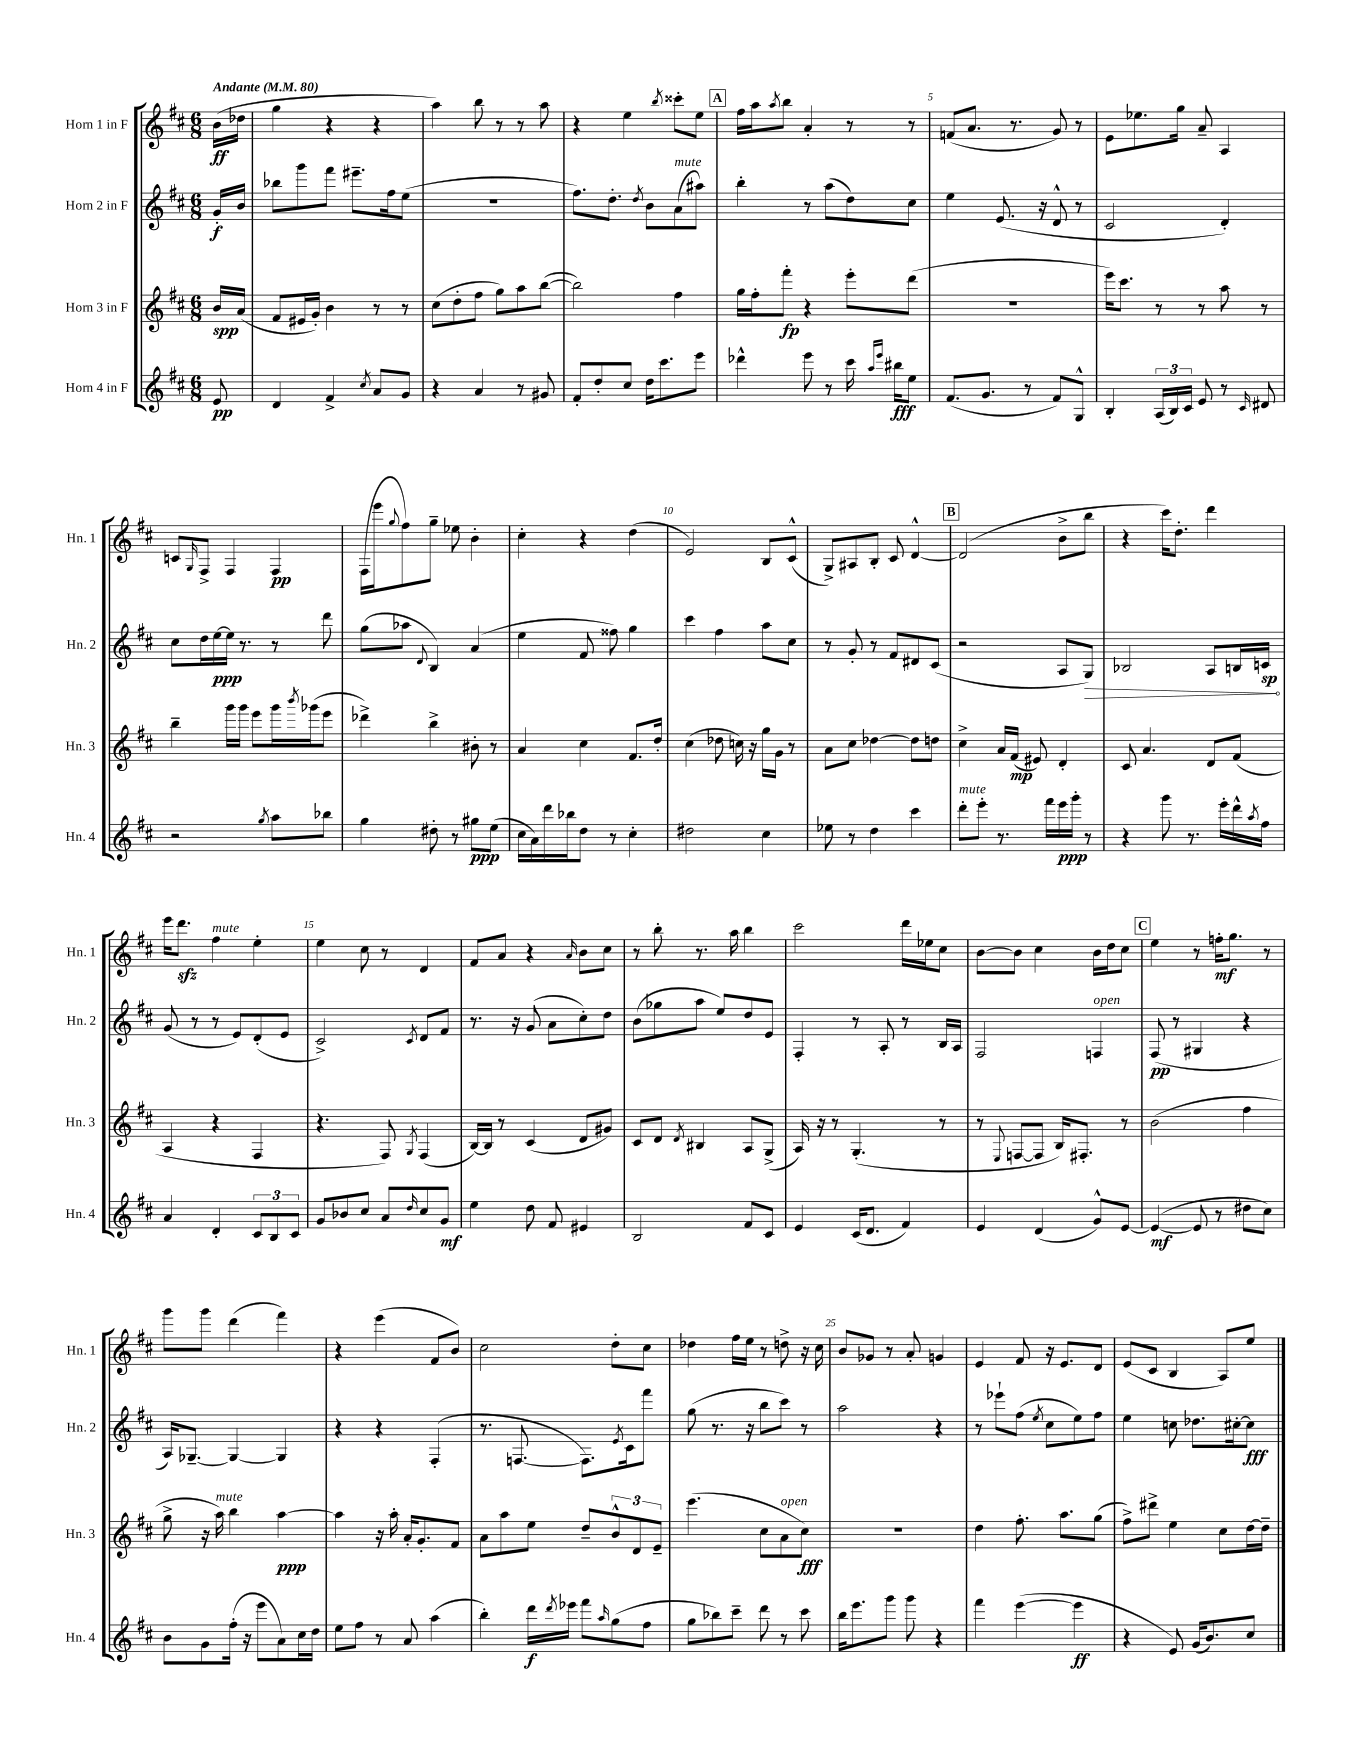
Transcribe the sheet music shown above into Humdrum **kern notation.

**kern	**dynam	**kern	**dynam	**kern	**dynam	**kern	**dynam
*part4	*part4	*part3	*part3	*part2	*part2	*part1	*part1
*staff4	*staff4	*staff3	*staff3	*staff2	*staff2	*staff1	*staff1
*I"Horn 4 in F	*	*I"Horn 3 in F	*	*I"Horn 2 in F	*	*I"Horn 1 in F	*
*I'Hn. 4	*	*I'Hn. 3	*	*I'Hn. 2	*	*I'Hn. 1	*
*clefG2	*	*clefG2	*	*clefG2	*	*clefG2	*
*k[f#c#]	*	*k[f#c#]	*	*k[f#c#]	*	*k[f#c#]	*
*M6/8	*	*M6/8	*	*M6/8	*	*M6/8	*
*MM80	*	*MM80	*	*MM80	*	*MM80	*
=	=	=	=	=	=	=	=
!	!	!	!	!	!	!LO:TX:a:B:t=Andante	!
8e/	pp	16b/LL	spp	16g'/LL	f	(16b\LL	ff
.	.	(16a/JJ	.	16b/JJ	.	16dd-X\JJ	.
=1	=1	=1	=1	=1	=1	=1	=1
4d/	.	8f#/L	.	8bb-X\L	.	4gg\	.
.	.	16e#X/L	.	8ggg\	.	.	.
.	.	16g'/JJ)	.	.	.	.	.
4f#^/	.	4b\	.	8fff#\J	.	4r	.
.	.	.	.	8.eee#X~\L	.	.	.
8qcc#/	.	.	.	.	.	.	.
8a/L	.	8r	.	.	.	4r	.
.	.	.	.	16ff#\k	.	.	.
8g/J	.	8r	.	(8ee\J	.	.	.
=2	=2	=2	=2	=2	=2	=2	=2
4r	.	(8cc#\L	.	2.r	.	4aa\)	.
.	.	8dd'\	.	.	.	.	.
4a/	.	8ff#\J	.	.	.	8bb\	.
.	.	8gg\L)	.	.	.	8r	.
8r	.	8aa\	.	.	.	8r	.
8g#X/	.	([8bb\J	.	.	.	8aa\	.
=3	=3	=3	=3	=3	=3	=3	=3
8f#'/L	.	2bb\])	.	8.ff#\L)	.	4r	.
8dd'/	.	.	.	.	.	.	.
.	.	.	.	8.dd'\J	.	.	.
8cc#/J	.	.	.	.	.	4ee\	.
.	.	.	.	8qdd/	.	.	.
16dd\KL	.	.	.	8b\L	.	.	.
8.ccc#\	.	.	.	.	.	.	.
.	.	.	.	.	.	8qbb/	.
!	!	!	!	!LO:TX:a:i:t=mute	!	!	!
.	.	4ff#\	.	(8a\	.	8ccc##X'\L	.
8eee\J	.	.	.	8aa#X\J)	.	8ee\J	.
!!LO:REH:place=s1:t=A
=4	=4	=4	=4	=4	=4	=4	=4
4ddd-X^^\	.	16gg\LL	.	4bb'\	.	16ff#\LL	.
.	.	16ff#'\J	.	.	.	16aa\J	.
.	.	.	.	.	.	8qaa/	.
.	.	8fff#'\J	fp	.	.	8bb\J	.
8eee\	.	4r	.	8r	.	4a'/	.
8r	.	.	.	(8aa\L	.	.	.
16ccc#\	.	8eee'\L	.	8dd\)	.	8r	.
16qqaa/LL	.	.	.	.	.	.	.
16qqeee/JJ	.	.	.	.	.	.	.
16bb#X\KL	fff	.	.	.	.	.	.
8ee\J	.	(8ddd\J	.	8cc#\J	.	8r	.
=5	=5	=5	=5	=5	=5	=5	=5
(8.f#/L	.	2.r	.	4ee\	.	(8fn/L	.
.	.	.	.	.	.	8.a/J	.
8.g/J	.	.	.	.	.	.	.
.	.	.	.	(8.e/	.	.	.
.	.	.	.	.	.	8.r	.
8r	.	.	.	.	.	.	.
.	.	.	.	16r	.	.	.
8f#/L)	.	.	.	8d^^/	.	8g/)	.
8G^^/J	.	.	.	8r	.	8r	.
=6	=6	=6	=6	=6	=6	=6	=6
4B'/	.	16eee\KL)	.	2c#/	.	8e\L	.
.	.	8.ccc#\J	.	.	.	.	.
.	.	.	.	.	.	8.ee-X\	.
(24A/LL	.	8r	.	.	.	.	.
24B/)	.	.	.	.	.	.	.
.	.	.	.	.	.	16gg\Jk	.
24c#/JJ	.	.	.	.	.	.	.
8e/	.	8r	.	.	.	8a~/	.
8r	.	8aa\	.	4d'/)	.	4A/	.
16qqc#/	.	.	.	.	.	.	.
8d#X/	.	8r	.	.	.	.	.
!!LO:LB:g=z
=7	=7	=7	=7	=7	=7	=7	=7
2r	.	4bb~\	.	8cc#\L	.	8cn/L	.
.	.	.	.	.	.	16qqG/	.
.	.	.	.	16dd\L	.	8F#^/J	.
.	.	.	.	[16ee\	ppp	.	.
.	.	16ggg\LL	.	16ee\JJ]	.	4F#/	.
.	.	16ggg\JJ	.	8.r	.	.	.
.	.	8eee\L	.	.	.	.	.
8qgg/	.	.	.	.	.	.	.
8aa\L	.	16ggg\L	.	8r	.	4F#/	pp
.	.	8qbbb/	.	.	.	.	.
.	.	(16ggg-X\J	.	.	.	.	.
8bb-X\J	.	8eee\J	.	8ddd\	.	.	.
=8	=8	=8	=8	=8	=8	=8	=8
4gg\	.	4ddd-X^\)	.	(8gg\L	.	(16F#\LL	.
.	.	.	.	.	.	16eee\J	.
.	.	.	.	.	.	8qqgg/	.
.	.	.	.	8aa-X\J	.	8ff#\)	.
.	.	.	.	8qqd/	.	.	.
8dd#X'\	.	4bb^\	.	4B/)	.	8gg~\J	.
8r	.	.	.	.	.	8ee-X\	.
8gg#X\L	ppp	8b#X'\	.	(4a/	.	4b'\	.
(8ee\J	.	8r	.	.	.	.	.
=9	=9	=9	=9	=9	=9	=9	=9
16cc#\LL	.	4a/	.	4ee\	.	4cc#'\	.
16a\)	.	.	.	.	.	.	.
16ddd\	.	.	.	.	.	.	.
16bb-X\J	.	.	.	.	.	.	.
8dd\J	.	4cc#\	.	8f#/	.	4r	.
8r	.	.	.	8ff##X\)	.	.	.
4cc#'\	.	8.f#/L	.	4gg\	.	(4dd\	.
.	.	16dd'/Jk	.	.	.	.	.
=10	=10	=10	=10	=10	=10	=10	=10
2dd#X\	.	(4cc#\	.	4ccc#\	.	2e/)	.
.	.	8dd-X\	.	4ff#\	.	.	.
.	.	16ccn\)	.	.	.	.	.
.	.	16r	.	.	.	.	.
4cc#\	.	16gg\LL	.	8aa\L	.	8B/L	.
.	.	16g\JJ	.	.	.	.	.
.	.	8r	.	8cc#\J	.	(8c#^^/J	.
=11	=11	=11	=11	=11	=11	=11	=11
8ee-X\	.	8a\L	.	8r	.	8G^/L)	.
8r	.	8cc#\J	.	8g'/	.	8A#X/	.
4dd\	.	[4dd-X\	.	8r	.	8B'/J	.
.	.	.	.	8f#/L	.	8c#/	.
4ccc#\	.	8dd-\L]	.	8d#X/	.	[4d^^/	.
.	.	8ddn\J	.	(8c#/J	.	.	.
!!LO:REH:place=s1:t=B
=12	=12	=12	=12	=12	=12	=12	=12
!LO:TX:a:i:t=mute	!	!	!	!	!	!	!
8ddd'\L	.	4cc#^\	.	2r	.	(2d/]	.
8eee'\J	.	.	.	.	.	.	.
8.r	.	16a/LL	.	.	.	.	.
.	.	(16f#/JJ	mp	.	.	.	.
.	.	8e#X/)	.	.	.	.	.
16fff#\LL	.	.	.	.	.	.	.
16eee\	ppp	4d'/	.	8A/L	.	8b^\L	.
16ggg'\JJ	.	.	.	.	.	.	.
!	!	!	!	!	!LO:HP:b	!	!
8r	.	.	.	8G/J)	>	8bb\J	.
=13	=13	=13	=13	=13	=13	=13	=13
4r	.	8c#/	.	2B-X/	.	4r	.
.	.	4.a/	.	.	.	.	.
8ggg\	.	.	.	.	.	16ccc#\KL)	.
.	.	.	.	.	.	8.dd'\J	.
8.r	.	.	.	.	.	.	.
.	.	8d/L	.	8A/L	.	4ddd\	.
16eee'\LL	.	.	.	.	.	.	.
16ddd^^\	.	(8f#/J	.	16Bn/L	.	.	.
8qaa/	.	.	.	.	.	.	.
16ff#\JJ	.	.	.	16cn/JJ	sp	.	.
.	.	.	.	.	]	.	.
!!LO:LB:g=z
=14	=14	=14	=14	=14	=14	=14	=14
4a/	.	4A/	.	(8g/	.	16eee\KL	.
.	.	.	.	.	.	8.dddzz\J	.
.	.	.	.	8r	.	.	.
!	!	!	!	!	!	!LO:TX:a:i:t=mute	!
4d'/	.	4r	.	8r	.	4ff#\	.
.	.	.	.	8e/L)	.	.	.
12c#/L	.	4F#/	.	(8d'/	.	4ee'\	.
12B/	.	.	.	.	.	.	.
.	.	.	.	8e/J	.	.	.
12c#/J	.	.	.	.	.	.	.
=15	=15	=15	=15	=15	=15	=15	=15
8g/L	.	4.r	.	2c#^/)	.	4ee\	.
8b-X/	.	.	.	.	.	.	.
8cc#/J	.	.	.	.	.	8cc#\	.
8a/L	.	8F#/)	.	.	.	8r	.
16qqdd/	.	8qG/	.	8qc#/	.	.	.
8cc#/	.	(4F#/	.	8d/L	.	4d/	.
8g/J	mf	.	.	8f#/J	.	.	.
=16	=16	=16	=16	=16	=16	=16	=16
4ee\	.	[16B/LL)	.	8.r	.	8f#/L	.
.	.	16B/JJ]	.	.	.	.	.
.	.	8r	.	.	.	8a/J	.
.	.	.	.	16r	.	.	.
8dd\	.	(4c#/	.	(8g/	.	4r	.
8f#/	.	.	.	8a\L	.	.	.
.	.	.	.	.	.	16qqa/	.
4e#X/	.	8d/L	.	8cc#'\)	.	8b\L	.
.	.	8g#X/J)	.	8dd\J	.	8cc#\J	.
=17	=17	=17	=17	=17	=17	=17	=17
2B/	.	8c#/L	.	(8b\L	.	8r	.
.	.	8d/J	.	8gg-X\	.	8bb'\	.
.	.	8qd/	.	.	.	.	.
.	.	4B#X/	.	8aa\J	.	8.r	.
.	.	.	.	8ee/L)	.	.	.
.	.	.	.	.	.	16aa\	.
8f#/L	.	8A/L	.	8dd/	.	4bb\	.
8c#/J	.	(8G^/J	.	8e/J	.	.	.
=18	=18	=18	=18	=18	=18	=18	=18
4e/	.	16A/)	.	4F#'/	.	2ccc#\	.
.	.	16r	.	.	.	.	.
.	.	8r	.	.	.	.	.
(16c#/KL	.	(4.G'/	.	8r	.	.	.
8.d/J	.	.	.	.	.	.	.
.	.	.	.	8A'/	.	.	.
4f#/)	.	.	.	8r	.	16ddd\LL	.
.	.	.	.	.	.	16ee-X\J	.
.	.	8r	.	16B/LL	.	8cc#\J	.
.	.	.	.	16A/JJ	.	.	.
=19	=19	=19	=19	=19	=19	=19	=19
4e/	.	8r	.	2F#/	.	[8b\L	.
.	.	8qqE/	.	.	.	.	.
.	.	[8Fn/L	.	.	.	8b\J]	.
(4d/	.	8F/J]	.	.	.	4cc#\	.
.	.	16B/KL)	.	.	.	.	.
.	.	8.F#X'/J	.	.	.	.	.
!	!	!	!	!LO:TX:a:i:t=open	!	!	!
8g^^/L)	.	.	.	4Fn/	.	16b\LL	.
.	.	.	.	.	.	16dd\J	.
[8e/J	.	8r	.	.	.	8cc#\J	.
!!LO:REH:place=s1:t=C
=20	=20	=20	=20	=20	=20	=20	=20
(4e/_	mf	(2b\	.	(8F#/	pp	4ee\	.
.	.	.	.	8r	.	.	.
8e/]	.	.	.	4G#X/	.	8r	.
8r	.	.	.	.	.	16ffn'\KL	mf
.	.	.	.	.	.	8.gg\J	.
8dd#X\L	.	4ff#\	.	4r	.	.	.
8cc#\J)	.	.	.	.	.	8r	.
!!LO:LB:g=z
=21	=21	=21	=21	=21	=21	=21	=21
8b\L	.	8gg^\	.	16A/KL)	.	8ggg\L	.
.	.	.	.	[8.G-X~/J	.	.	.
8g\	.	16r	.	.	.	8ggg\J	.
!	!	!LO:TX:a:i:t=mute	!	!	!	!	!
.	.	16aa\)	.	.	.	.	.
(16ff#'\Jk	.	4bb\	.	4G-/_	.	(4ddd\	.
16r	.	.	.	.	.	.	.
8eee\L	.	.	.	.	.	.	.
8a\)	.	[4aa\	ppp	4G-/]	.	4fff#\)	.
16cc#\L	.	.	.	.	.	.	.
16dd\JJ	.	.	.	.	.	.	.
=22	=22	=22	=22	=22	=22	=22	=22
8ee\L	.	4aa\]	.	4r	.	4r	.
8ff#\J	.	.	.	.	.	.	.
8r	.	16r	.	4r	.	(4eee\	.
.	.	16aa'\	.	.	.	.	.
8a/	.	16a'/KL	.	.	.	.	.
.	.	8.g'/	.	.	.	.	.
(4aa\	.	.	.	(4F#'/	.	8f#/L	.
.	.	8f#/J	.	.	.	8b/J)	.
=23	=23	=23	=23	=23	=23	=23	=23
4bb'\)	.	8a\L	.	8.r	.	2cc#\	.
.	.	8aa\	.	.	.	.	.
.	.	.	.	[8.Fn/	.	.	.
16ddd\LL	f	8ee\J	.	.	.	.	.
8qddd/	.	.	.	.	.	.	.
16eee-X\JJ	.	.	.	.	.	.	.
8fff#\L	.	8dd~/L	.	8.F\L])	.	.	.
16qqaa/	.	.	.	.	.	.	.
(8gg\	.	12b^^/	.	.	.	8dd'\L	.
.	.	.	.	8qe/	.	.	.
.	.	.	.	16c#\k	.	.	.
.	.	12d/	.	.	.	.	.
8ff#\J	.	.	.	8fff#\J	.	8cc#\J	.
.	.	12e~/J	.	.	.	.	.
=24	=24	=24	=24	=24	=24	=24	=24
8gg\L	.	(4.eee\	.	(8gg\	.	4dd-X\	.
8bb-X\)	.	.	.	8.r	.	.	.
8ccc#~\J	.	.	.	.	.	16ff#\LL	.
.	.	.	.	16r	.	16ee\JJ	.
8ddd\	.	8cc#\L	.	8bb\L	.	8r	.
!	!	!LO:TX:a:i:t=open	!	!	!	!	!
8r	.	8a\	.	8ccc#\J)	.	8ddn^\	.
8ccc#\	.	8cc#\J)	fff	8r	.	16r	.
.	.	.	.	.	.	16cc#\	.
=25	=25	=25	=25	=25	=25	=25	=25
16bb\KL	.	2.r	.	2aa\	.	8b/L	.
8.eee\	.	.	.	.	.	.	.
.	.	.	.	.	.	8g-X/J	.
8ggg\J	.	.	.	.	.	8r	.
8ggg\	.	.	.	.	.	8a'/	.
4r	.	.	.	4r	.	4gn/	.
=26	=26	=26	=26	=26	=26	=26	=26
4fff#\	.	4dd\	.	8r	.	4e/	.
.	.	.	.	8eee-X`\L	.	.	.
([4eee\	.	8.ff#'\	.	(8ff#\J	.	8f#/	.
.	.	.	.	8qee/	.	.	.
.	.	.	.	8cc#\L	.	16r	.
.	.	8.aa\L	.	.	.	8.e/L	.
4eee\]	ff	.	.	8ee\)	.	.	.
.	.	(8gg\J	.	8ff#\J	.	8d/J	.
=27	=27	=27	=27	=27	=27	=27	=27
4r	.	8ff#^\L)	.	4ee\	.	(8e/L	.
.	.	8ddd#X^\J	.	.	.	8c#/J	.
8e/)	.	4ee\	.	8ccn\	.	4B/	.
(16g/KL	.	.	.	8.dd-X\L	.	.	.
8.b/)	.	.	.	.	.	.	.
.	.	8cc#\L	.	.	.	8A/L)	.
.	.	.	.	[16cc#X'\k	.	.	.
8cc#/J	.	[16dd\L	.	8cc#\J]	fff	8ee/J	.
.	.	16dd~\JJ]	.	.	.	.	.
==	==	==	==	==	==	==	==
*-	*-	*-	*-	*-	*-	*-	*-
